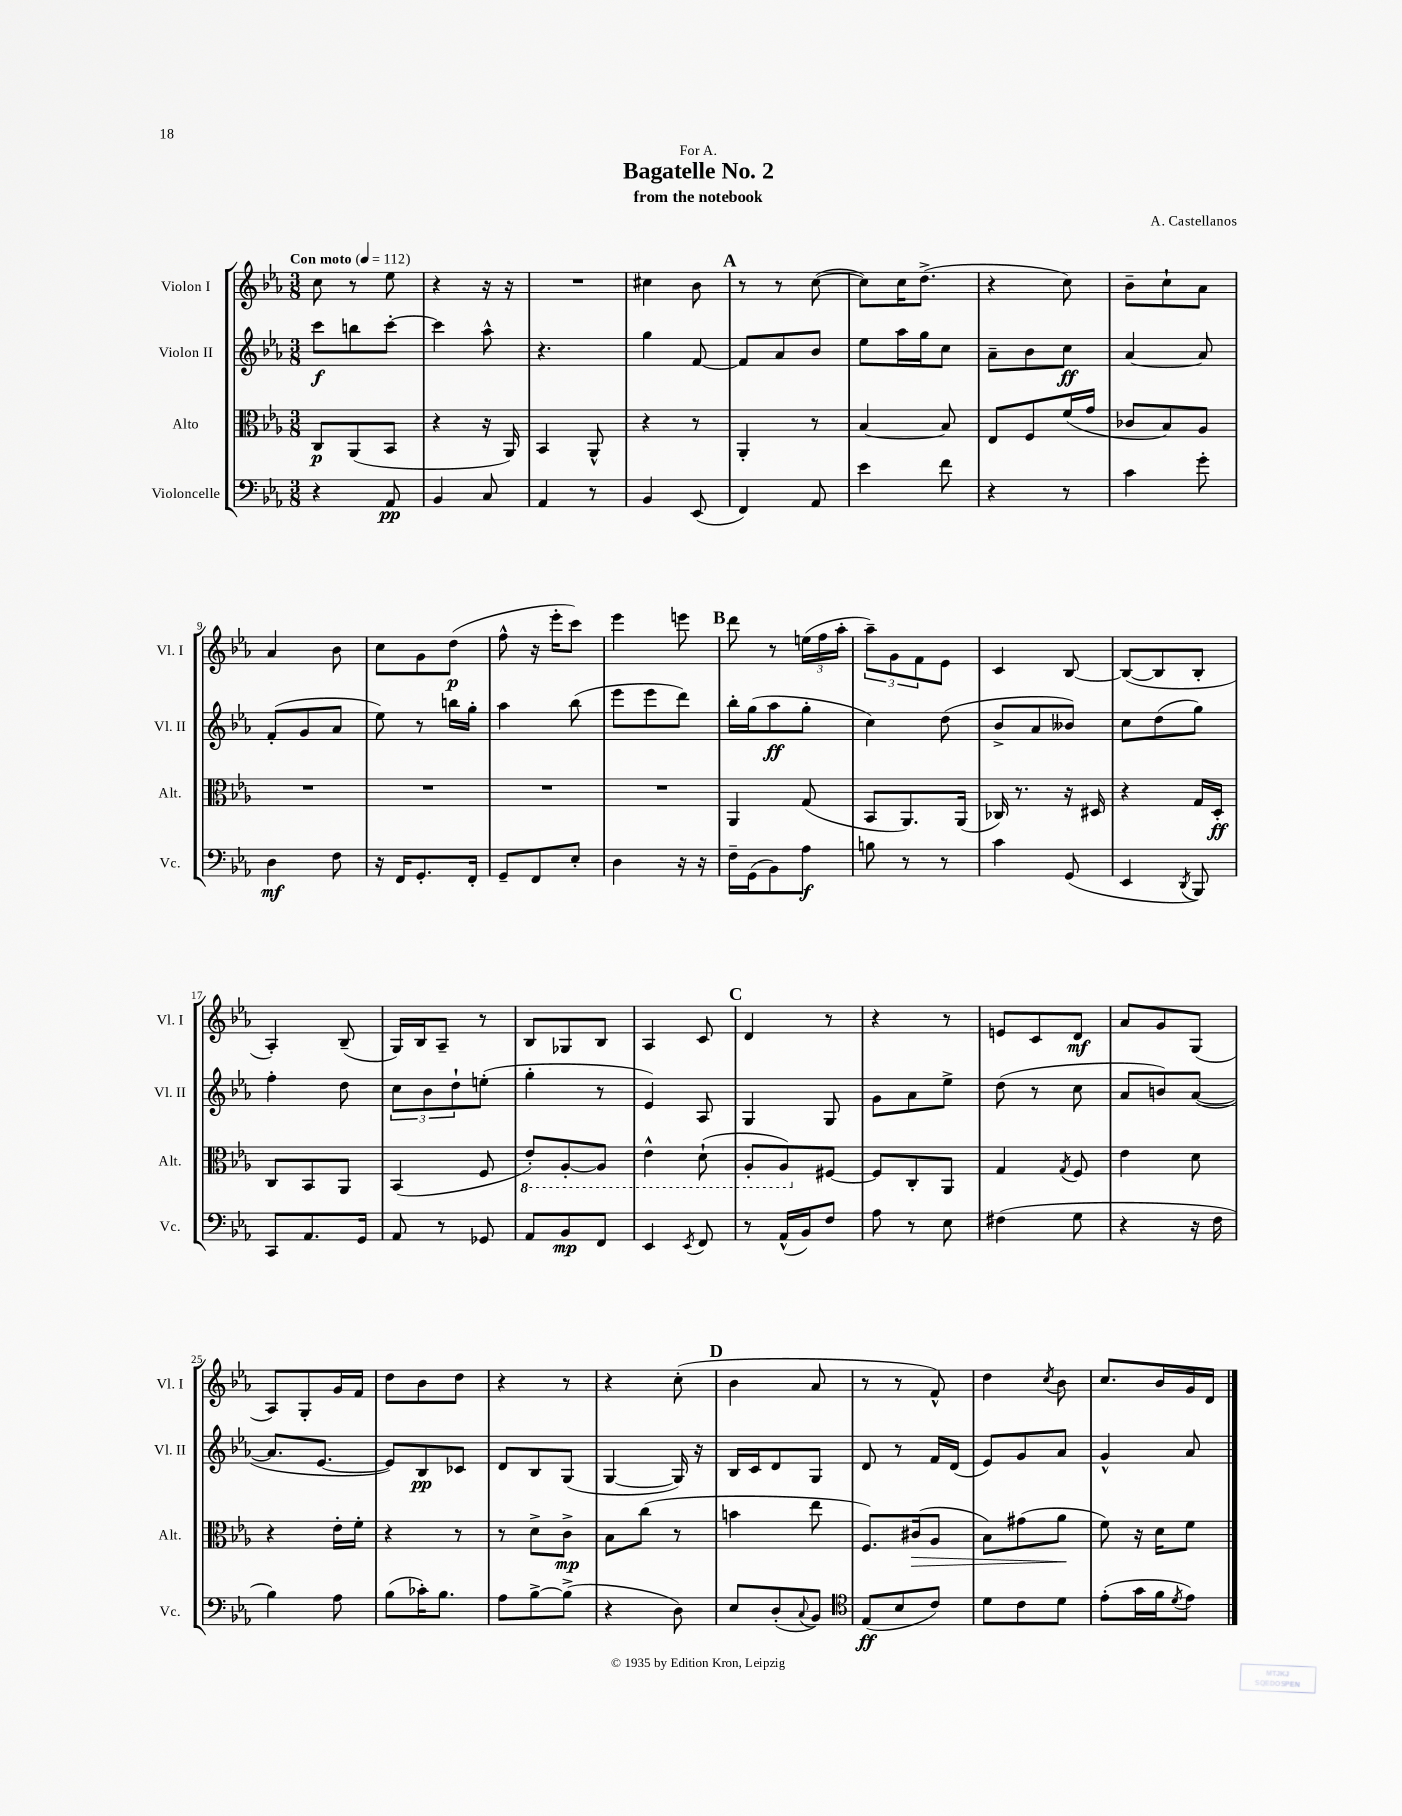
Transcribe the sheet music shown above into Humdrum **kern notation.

**kern	**dynam	**kern	**dynam	**kern	**dynam	**kern	**dynam
*part4	*part4	*part3	*part3	*part2	*part2	*part1	*part1
*staff4	*staff4	*staff3	*staff3	*staff2	*staff2	*staff1	*staff1
*I"Violoncelle	*	*I"Alto	*	*I"Violon II	*	*I"Violon I	*
*I'Vc.	*	*I'Alt.	*	*I'Vl. II	*	*I'Vl. I	*
*clefF4	*	*clefC3	*	*clefG2	*	*clefG2	*
*k[b-e-a-]	*	*k[b-e-a-]	*	*k[b-e-a-]	*	*k[b-e-a-]	*
*M3/8	*	*M3/8	*	*M3/8	*	*M3/8	*
*MM112	*	*MM112	*	*MM112	*	*MM112	*
=1	=1	=1	=1	=1	=1	=1	=1
!	!	!	!	!	!	!LO:TX:a:B:t=Con moto	!
4r	.	8C/L	p	8ccc\L	f	8cc\	.
.	.	(8AA-/	.	8bbn\	.	8r	.
8AA-/	pp	8BB-/J	.	[8ccc'\J	.	8ee-\	.
=2	=2	=2	=2	=2	=2	=2	=2
4BB-/	.	4r	.	4ccc\]	.	4r	.
8C/	.	16r	.	8aa-^^\	.	16r	.
.	.	16AA-/)	.	.	.	16r	.
=3	=3	=3	=3	=3	=3	=3	=3
4AA-/	.	4BB-/	.	4.r	.	4.r	.
8r	.	8AA-^^/	.	.	.	.	.
=4	=4	=4	=4	=4	=4	=4	=4
4BB-/	.	4r	.	4gg\	.	4cc#X\	.
(8EE-/	.	8r	.	[8f/	.	8b-\	.
!!LO:REH:place=s1:t=A
=5	=5	=5	=5	=5	=5	=5	=5
4FF/)	.	4AA-'/	.	8f/L]	.	8r	.
.	.	.	.	8a-/	.	8r	.
8AA-/	.	8r	.	8b-/J	.	([8cc\	.
=6	=6	=6	=6	=6	=6	=6	=6
4e-\	.	[4B-/	.	8ee-\L	.	8cc\L])	.
.	.	.	.	16aa-\L	.	16cc\K	.
.	.	.	.	16gg\J	.	(8.dd^\J	.
8f\	.	8B-/]	.	8cc\J	.	.	.
=7	=7	=7	=7	=7	=7	=7	=7
4r	.	8E-/L	.	8a-~\L	.	4r	.
.	.	8F/	.	8b-\	.	.	.
8r	.	(16f/L	.	8cc\J	ff	8cc\)	.
.	.	16g/JJ	.	.	.	.	.
=8	=8	=8	=8	=8	=8	=8	=8
4c\	.	8c-X/L	.	[4a-/	.	8b-~\L	.
.	.	8B-/)	.	.	.	8cc`\	.
8g'\	.	8A-/J	.	8a-/]	.	8a-\J	.
!!LO:LB:g=z
=9	=9	=9	=9	=9	=9	=9	=9
4D\	mf	4.r	.	(8f'/L	.	4a-/	.
.	.	.	.	8g/	.	.	.
8F\	.	.	.	8a-/J	.	8b-\	.
=10	=10	=10	=10	=10	=10	=10	=10
16r	.	4.r	.	8ee-\)	.	8cc\L	.
16FF/KL	.	.	.	.	.	.	.
8.GG'/	.	.	.	8r	.	8g\	.
.	.	.	.	16bbn\LL	.	(8dd\J	p
16FF'/Jk	.	.	.	16gg'\JJ	.	.	.
=11	=11	=11	=11	=11	=11	=11	=11
8GG~/L	.	4.r	.	4aa-\	.	8ff^^\	.
8FF/	.	.	.	.	.	16r	.
.	.	.	.	.	.	16eee-'\KL	.
8E-'/J	.	.	.	(8bb-\	.	8ccc\J)	.
=12	=12	=12	=12	=12	=12	=12	=12
4D\	.	4.r	.	8eee-\L	.	4eee-\	.
.	.	.	.	8eee-\	.	.	.
16r	.	.	.	8ddd\J)	.	8eeen\	.
16r	.	.	.	.	.	.	.
!!LO:REH:place=s1:t=B
=13	=13	=13	=13	=13	=13	=13	=13
16F~\LL	.	4AA-/	.	16bb-'\LL	.	8ddd\	.
(16GG\J	.	.	.	(16gg\J	.	.	.
8BB-\)	.	.	.	8aa-\	ff	8r	.
8A-\J	f	(8G/	.	8gg'\J	.	(24een\LL	.
.	.	.	.	.	.	24ff\	.
.	.	.	.	.	.	24aa-'\JJ	.
=14	=14	=14	=14	=14	=14	=14	=14
8Bn\	.	8BB-/L	.	4cc\)	.	12aa-~\L)	.
.	.	.	.	.	.	12g\	.
8r	.	8.AA-/)	.	.	.	.	.
.	.	.	.	.	.	12f\	.
8r	.	.	.	(8dd\	.	8e-\J	.
.	.	(16AA-/Jk	.	.	.	.	.
=15	=15	=15	=15	=15	=15	=15	=15
4c\	.	16C-X/)	.	8b-^/L	.	4c/	.
.	.	8.r	.	.	.	.	.
.	.	.	.	8a-/	.	.	.
(8GG/	.	16r	.	8b--X/J)	.	[8B-/	.
.	.	16D#X/	.	.	.	.	.
=16	=16	=16	=16	=16	=16	=16	=16
4EE-/	.	4r	.	8cc\L	.	(8B-/L_	.
.	.	.	.	(8dd\	.	8B-/]	.
8qDD/	.	.	.	.	.	.	.
8BBB-/)	.	16G/LL	.	8gg\J)	.	8B-'/J	.
.	.	16D'/JJ	ff	.	.	.	.
!!LO:LB:g=z
=17	=17	=17	=17	=17	=17	=17	=17
8CC/L	.	8C/L	.	4ff'\	.	4A-'/)	.
8.AA-/	.	8BB-/	.	.	.	.	.
.	.	8AA-/J	.	8dd\	.	(8B-~/	.
16GG/Jk	.	.	.	.	.	.	.
=18	=18	=18	=18	=18	=18	=18	=18
8AA-/	.	(4BB-/	.	12cc\L	.	16G/LL)	.
.	.	.	.	.	.	16B-/J	.
.	.	.	.	12b-\	.	.	.
8r	.	.	.	.	.	8A-~/J	.
.	.	.	.	12dd`\	.	.	.
8GG-X/	.	8F/	.	(8een'\J	.	8r	.
=19	=19	=19	=19	=19	=19	=19	=19
*	*	*8ba	*	*	*	*	*
8AA-/L	.	8E-'/L)	.	4gg'\	.	8B-/L	.
8BB-/	mp	[8AA-'/	.	.	.	8G-X/	.
8FF/J	.	8AA-/J]	.	8r	.	8B-/J	.
=20	=20	=20	=20	=20	=20	=20	=20
4EE-/	.	4E-^^\	.	4e-/)	.	4A-/	.
8qEE-/	.	.	.	.	.	.	.
8FF/	.	(8D`\	.	8A-/	.	8c/	.
!!LO:REH:place=s1:t=C
=21	=21	=21	=21	=21	=21	=21	=21
8r	.	8AA-'/L	.	4G/	.	4d/	.
(16AA-^^/LL	.	8AA-/)	.	.	.	.	.
16BB-/J)	.	.	.	.	.	.	.
*	*	*X8ba	*	*	*	*	*
8F/J	.	[8F#X/J	.	8G/	.	8r	.
=22	=22	=22	=22	=22	=22	=22	=22
8A-\	.	8F#/L]	.	8g\L	.	4r	.
8r	.	8C'/	.	8a-\	.	.	.
8E-\	.	8AA-/J	.	8ee-^\J	.	8r	.
=23	=23	=23	=23	=23	=23	=23	=23
(4F#X\	.	4G/	.	(8dd\	.	8en/L	.
.	.	.	.	8r	.	8c/	.
.	.	8qG/	.	.	.	.	.
8G\	.	8F/	.	8cc\	.	8d/J	mf
=24	=24	=24	=24	=24	=24	=24	=24
4r	.	4e-\	.	8a-/L	.	8a-/L	.
.	.	.	.	8bn/)	.	8g/	.
16r	.	8d\	.	([8a-/J	.	(8G/J	.
16F\	.	.	.	.	.	.	.
!!LO:LB:g=z
=25	=25	=25	=25	=25	=25	=25	=25
4B-\)	.	4r	.	8.a-/L]	.	8A-/L)	.
.	.	.	.	.	.	8G'/	.
.	.	.	.	[8.e-/J	.	.	.
8A-\	.	16e-'\LL	.	.	.	16g/L	.
.	.	16f'\JJ	.	.	.	16f/JJ	.
=26	=26	=26	=26	=26	=26	=26	=26
(8B-\L	.	4r	.	8e-/L])	.	8dd\L	.
16c-X'\K)	.	.	.	8B-/	pp	8b-\	.
8.B-\J	.	.	.	.	.	.	.
.	.	8r	.	8c-X/J	.	8dd\J	.
=27	=27	=27	=27	=27	=27	=27	=27
8A-\L	.	8r	.	8d/L	.	4r	.
[8B-^\	.	8d^\L	.	8B-/	.	.	.
(8B-^\J]	.	8c^\J	mp	(8G/J	.	8r	.
=28	=28	=28	=28	=28	=28	=28	=28
4r	.	8B-\L	.	[4G/	.	4r	.
.	.	(8cc\J	.	.	.	.	.
8D\)	.	8r	.	16G/])	.	(8cc'\	.
.	.	.	.	16r	.	.	.
!!LO:REH:place=s1:t=D
=29	=29	=29	=29	=29	=29	=29	=29
8E-/L	.	4bn\	.	16B-/LL	.	4b-\	.
.	.	.	.	16c/J	.	.	.
(8D'/	.	.	.	8d/	.	.	.
8qqC/	.	.	.	.	.	.	.
8BB-/J)	.	8ee-\	.	8G/J	.	8a-/	.
=30	=30	=30	=30	=30	=30	=30	=30
*clefC4	*	*	*	*	*	*	*
(8E-/L	ff	8.F/L)	.	8d/	.	8r	.
8B-/	.	.	.	8r	.	8r	.
!	!	!	!LO:HP:b	!	!	!	!
.	.	(16c#X/k	>	.	.	.	.
8c/J)	.	8A-/J	.	16f/LL	.	8f^^/)	.
.	.	.	.	(16d/JJ	.	.	.
=31	=31	=31	=31	=31	=31	=31	=31
8d\L	.	8B-\L)	.	8e-/L)	.	4dd\	.
8c\	.	(8g#X\	.	8g/	.	.	.
.	.	.	.	.	.	8qcc/	.
8d\J	.	8a-\J	.	8a-/J	.	8b-\	.
.	.	.	]	.	.	.	.
=32	=32	=32	=32	=32	=32	=32	=32
(8e-'\L	.	8f\)	.	4g^^/	.	8.cc/L	.
16g\L	.	16r	.	.	.	.	.
16f\J	.	16d\KL	.	.	.	16b-/L	.
8qd/	.	.	.	.	.	.	.
8e-\J)	.	8f\J	.	8a-/	.	16g/	.
.	.	.	.	.	.	16d/JJ	.
==	==	==	==	==	==	==	==
*-	*-	*-	*-	*-	*-	*-	*-
